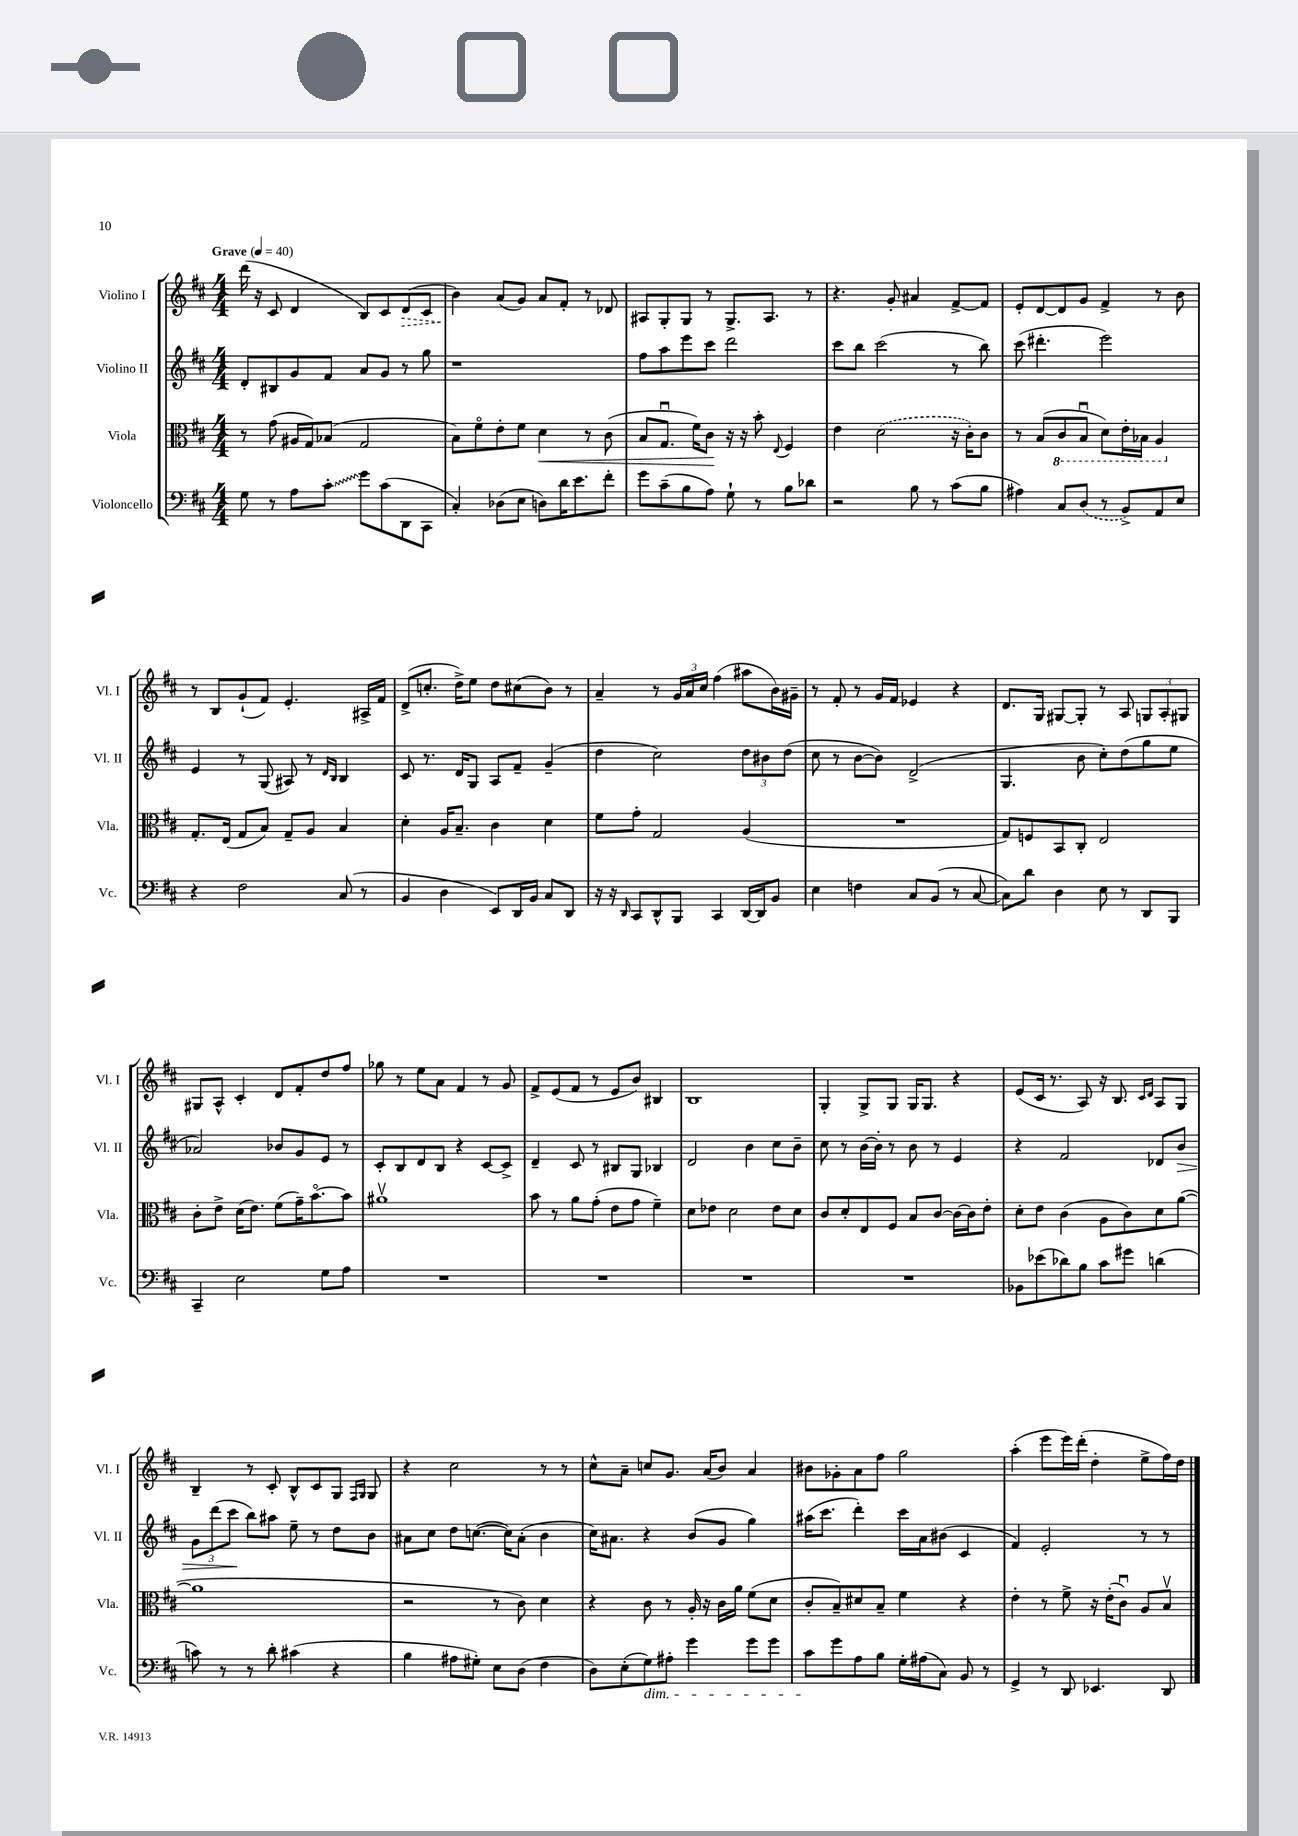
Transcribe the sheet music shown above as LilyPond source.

<<
\new StaffGroup <<
\new Staff = "s0" \with { instrumentName = "Violino I" shortInstrumentName = "Vl. I" } {
    \clef treble \key d \major \numericTimeSignature \time 4/4 \tempo "Grave" 4 = 40
    d'''16( r16 cis'8 d'4 b8) cis'8 \once \override Hairpin.style = #'dashed-line d'8\>( cis'8 |
    b'4\!) a'8( g'8) a'8 fis'8-. r8 des'8 |
    ais8 g8-. g8 r8 g8.-> ais8. r8 |
    r4. g'8-. ais'4 fis'8~-> fis'8 |
    e'8-. d'8~ d'8 g'8 fis'4-> r8 b'8 |
    r8 b8 g'8-!( fis'8) e'4.-. ais16-> fis'16 |
    d'8->( c''8.-. d''16->) e''8 d''8 cis''8( b'8) r8 |
    a'4-- r8 \tuplet 3/2 { g'16 a'16 cis''16 } fis''4( ais''8 b'16) gis'16-- |
    r8 fis'8-. r8 g'16 fis'16 ees'4 r4 |
    d'8. g16 gis8~ gis8-. r8 a8 \tuplet 3/2 { g8 a8-. gis8 } |
    gis8 a8-^ cis'4-. d'8 fis'8-. d''8 fis''8 |
    ges''8 r8 e''8 a'8 fis'4 r8 g'8 |
    fis'8-> e'8( fis'8 r8 e'8 b'8) bis4 |
    b1 |
    g4-. g8-> g8 g16 g8. r4 |
    e'8( cis'16 r8. a8) r16 b8. \grace { cis'16 d'16 } a8 g8 |
    b4-- r8 cis'8-. b8-^ cis'8 g8 \grace { fis16 g16 } g8 |
    r4 cis''2 r8 r8 |
    cis''8-^ a'8-- c''8 g'8. a'16( b'8) a'4 |
    bis'8 ges'8-. a'8 fis''8 g''2 |
    a''4-.( e'''8 e'''16) d'''16-.( d''4-. e''8-> fis''16) d''16 \bar "|." |
}
\new Staff = "s1" \with { instrumentName = "Violino II" shortInstrumentName = "Vl. II" } {
    \clef treble \key d \major \numericTimeSignature \time 4/4
    d'8-. bis8 g'8 fis'8 a'8 g'8 r8 g''8 |
    r1 |
    fis''8 a''8 e'''8 cis'''8 d'''2 |
    cis'''8 b''8 cis'''2( r8 b''8) |
    cis'''8( dis'''4.-. e'''2) |
    e'4 r8 g8( ais8) r8 \grace { d'16 b16 } b4 |
    cis'8 r8. d'16 g8 a8 fis'8-- g'4--( |
    d''4 cis''2) \tuplet 3/2 { d''8 bis'8 d''8( } |
    cis''8 r8 b'8~ b'8) d'2->( |
    g4. b'8 cis''8-.) d''8( g''8 e''8 |
    aes'2) bes'8 g'8 e'8 r8 |
    cis'8-. b8 d'8 b8 r4 cis'8~ cis'8-> |
    d'4-- cis'8 r8 bis8 g8 bes4 |
    d'2 b'4 cis''8 b'8-- |
    cis''8 r8 b'16~ b'16-. r8 b'8 r8 e'4 |
    r4 fis'2 des'8 b'8\> |
    \tuplet 3/2 { g'8 d'''8( cis'''8\! } b''8) ais''8 e''8-- r8 d''8 b'8 |
    ais'8 cis''8 d''8 c''8.~( c''16) ais'8-.( b'4 |
    cis''16) ais'8. r4 b'8( g'8 g''4) |
    ais''16( cis'''8. d'''4-.) cis'''16 a'16 bis'8( cis'4 |
    fis'4) e'2-. r8 r8 \bar "|." |
}
\new Staff = "s2" \with { instrumentName = "Viola" shortInstrumentName = "Vla." } {
    \clef alto \key d \major \numericTimeSignature \time 4/4
    r8 g'8( ais16 g16) bes8( g2 |
    b8) fis'8\flageolet e'8-. fis'8 d'4\< r8 cis'8( |
    b8 g8.\downbow fis'16) cis'8\! r16 r16 b'8-. \appoggiatura { e8 } fis4 |
    e'4 \once \slurDashed d'2( r16 cis'16-.) cis'8 |
    r8 b8( \ottava #-1 cis8 b,8\downbow d8) e16-. bes,16 a,4 \ottava #0 |
    g8.-. e16( g8 b8) g8-- a8 b4 |
    d'4-. a16 b8.-- cis'4 d'4 |
    fis'8 g'8-. g2 a4( |
    R1 |
    g8) f8 b,8 cis8-. e2 |
    cis'8-. e'8-> d'16( e'8.) fis'8( g'16--) b'8.~\flageolet b'8 |
    ais'1\upbow |
    b'8 r8 a'8 g'8-.( e'8 g'8 fis'4--) |
    d'8 ees'8 d'2 ees'8 d'8 |
    cis'8 d'8-. e8 fis8 b8 cis'8~ cis'16~ cis'16 e'8-. |
    d'8-. e'8 cis'4( a8 cis'8) d'8 a'8~( |
    a'1 |
    r2 r8 cis'8) d'4 |
    r4 cis'8 r8 a16-. r16 cis'16 a'16 fis'8( d'8 |
    cis'8-. b8--) dis'8 b8-- fis'4 r4 |
    e'4-. r8 fis'8-> r16 e'16-.( cis'8\downbow) a8 b8\upbow \bar "|." |
}
\new Staff = "s3" \with { instrumentName = "Violoncello" shortInstrumentName = "Vc." } {
    \clef bass \key d \major \numericTimeSignature \time 4/4
    g8 r8 a8 \once \override Glissando.style = #'zigzag cis'8-.\glissando g'8 cis'8( d,8 cis,8 |
    cis4-.) des8( e8 d8) d'16 e'8. fis'8-. |
    g'8 cis'8--( b8 a8) g8-! r8 b8 des'8 |
    r2 b8 r8 cis'8( b8 |
    ais4) cis8 \once \slurDashed d8( r8 b,8->) a,8 e8 |
    r4 fis2 cis8( r8 |
    b,4 d4 e,8) d,16 b,16 cis8 d,8 |
    r16 r16 \grace { d,16 } cis,8 d,8-^ b,,8 cis,4 d,16~ d,16 b,8 |
    e4 f4 cis8 b,8( r8 cis8~ |
    cis8) d'8 d4 e8 r8 d,8 b,,8 |
    cis,4-- e2 g8 a8 |
    R1 |
    R1 |
    R1 |
    R1 |
    bes,8 ees'8( des'8) b8 cis'8 gis'8 d'4( |
    c'8) r8 r8 d'8-. cis'4( r4 |
    b4 ais8 gis8-.) e8 d8( fis4 |
    d8) e8-.( g8\dim) ais8-. g'4 g'8 g'8 |
    cis'8\! g'8 a8 b8 g16-. ais16( cis8) b,8 r8 |
    g,4-> r8 d,8 ees,4. d,8 \bar "|." |
}
>>
>>
\layout { \context { \Score \remove "Bar_number_engraver" } }
